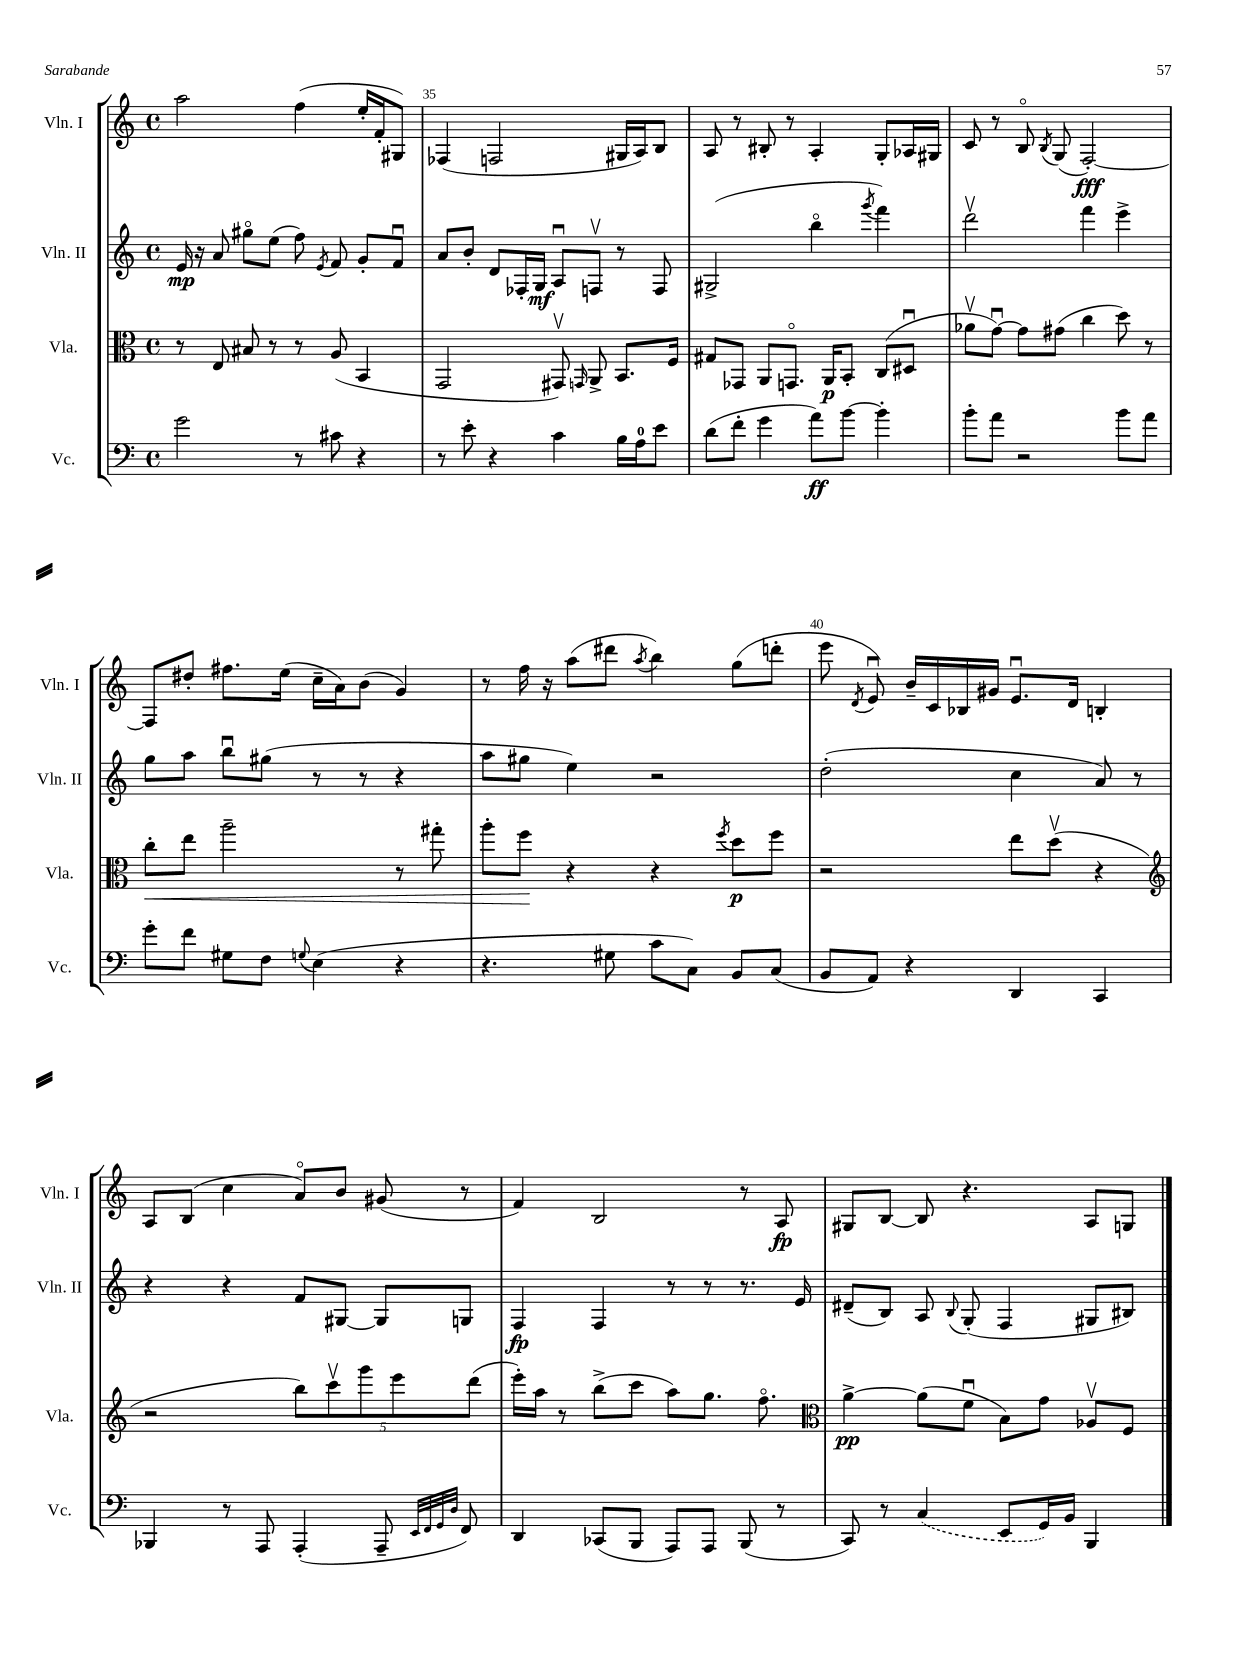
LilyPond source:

<<
\new StaffGroup <<
\new Staff = "s0" \with { instrumentName = "Vln. I" shortInstrumentName = "Vln. I" } {
    \clef treble \key c \major \defaultTimeSignature \time 4/4
    \autoBeamOff a''2 f''4( e''16[-. f'16-. gis8]) |
    fes4( f2 gis16[ a16) b8] |
    a8 r8 bis8-. r8 a4-. g8[-. aes16 gis16] |
    c'8 r8 b8\flageolet \acciaccatura { b8 } g8( f2~-.\fff) |
    f8[ dis''8]-. fis''8.[ e''16]( c''16[-- a'16) b'8]( g'4) |
    r8 f''16 r16 a''8[( dis'''8] \acciaccatura { a''8 } b''4) g''8[( d'''8]-. |
    e'''8 \acciaccatura { d'8 } e'8\downbow) b'16[-- c'16 bes16 gis'16] e'8.[\downbow d'16] b4-. |
    a8[ b8]( c''4 a'8[\flageolet) b'8] gis'8( r8 |
    f'4) b2 r8 a8\fp |
    gis8[ b8]~ b8 r4. a8[ g8] \bar "|." |
}
\new Staff = "s1" \with { instrumentName = "Vln. II" shortInstrumentName = "Vln. II" } {
    \clef treble \key c \major \defaultTimeSignature \time 4/4
    \autoBeamOff e'16\mp r16 a'8 gis''8[\flageolet e''8]( f''8) \acciaccatura { e'8 } f'8 g'8[-. f'8]\downbow |
    a'8[ b'8]-. d'8[ fes16-. g16]\mf a8[\downbow f8]\upbow r8 f8 |
    gis2->( b''4\flageolet \acciaccatura { g'''8 } f'''4) |
    d'''2\upbow f'''4 e'''4-> |
    g''8[ a''8] b''8[\downbow gis''8]( r8 r8 r4 |
    a''8[ gis''8] e''4) r2 |
    d''2-.( c''4 a'8) r8 |
    r4 r4 f'8[ gis8]~ gis8[ g8] |
    f4\fp f4 r8 r8 r8. e'16 |
    dis'8[--( b8]) a8 \appoggiatura { b8 } g8-.( f4 gis8[ bis8]) \bar "|." |
}
\new Staff = "s2" \with { instrumentName = "Vla." shortInstrumentName = "Vla." } {
    \clef alto \key c \major \defaultTimeSignature \time 4/4
    \autoBeamOff r8 e8 bis8 r8 r8 a8( b,4 |
    g,2 gis,8\upbow) \grace { g,16 } a,8-> b,8.[ f16] |
    gis8[ ges,8] a,8[ g,8.]\flageolet a,16[\p b,8]-. c8[( dis8]\downbow |
    aes'8[\upbow g'8]~\downbow) g'8[ gis'8]( c''4 d''8) r8 |
    c''8[-.\< e''8] a''2-- r8 gis''8-. |
    a''8[-. f''8]\! r4 r4 \acciaccatura { f''8 } d''8[\p f''8] |
    r2 e''8[ d''8]\upbow( r4 |
    \clef treble r2 \tuplet 5/4 { b''8[) c'''8\upbow g'''8 e'''8 d'''8]( } |
    e'''16[-.) a''16] r8 b''8[->( c'''8] a''8[) g''8.] f''8.\flageolet |
    \clef alto a'4~->\pp a'8[( f'8]\downbow b8[) g'8] aes8[\upbow f8] \bar "|." |
}
\new Staff = "s3" \with { instrumentName = "Vc." shortInstrumentName = "Vc." } {
    \clef bass \key c \major \defaultTimeSignature \time 4/4
    \autoBeamOff g'2 r8 cis'8 r4 |
    r8 e'8-. r4 c'4 b16[ a16-0 e'8] |
    d'8[( f'8]-. g'4 a'8[\ff) b'8]~ b'4-. |
    b'8[-. a'8] r2 b'8[ a'8] |
    g'8[-. f'8] gis8[ f8] \appoggiatura { g8 } e4( r4 |
    r4. gis8 c'8[ c8]) b,8[ c8]( |
    b,8[ a,8]) r4 d,4 c,4 |
    bes,,4 r8 a,,8 a,,4-.( a,,8-- \grace { e,32[ f,32 g,32 d32] } f,8) |
    d,4 ces,8[( b,,8] a,,8[) a,,8] b,,8( r8 |
    c,8) r8 \once \slurDashed c4( e,8[ g,16) b,16] b,,4 \bar "|." |
}
>>
>>
\layout { \context { \Score currentBarNumber = #34 \override BarNumber.break-visibility = ##(#f #t #t) barNumberVisibility = #(every-nth-bar-number-visible 5) } }
